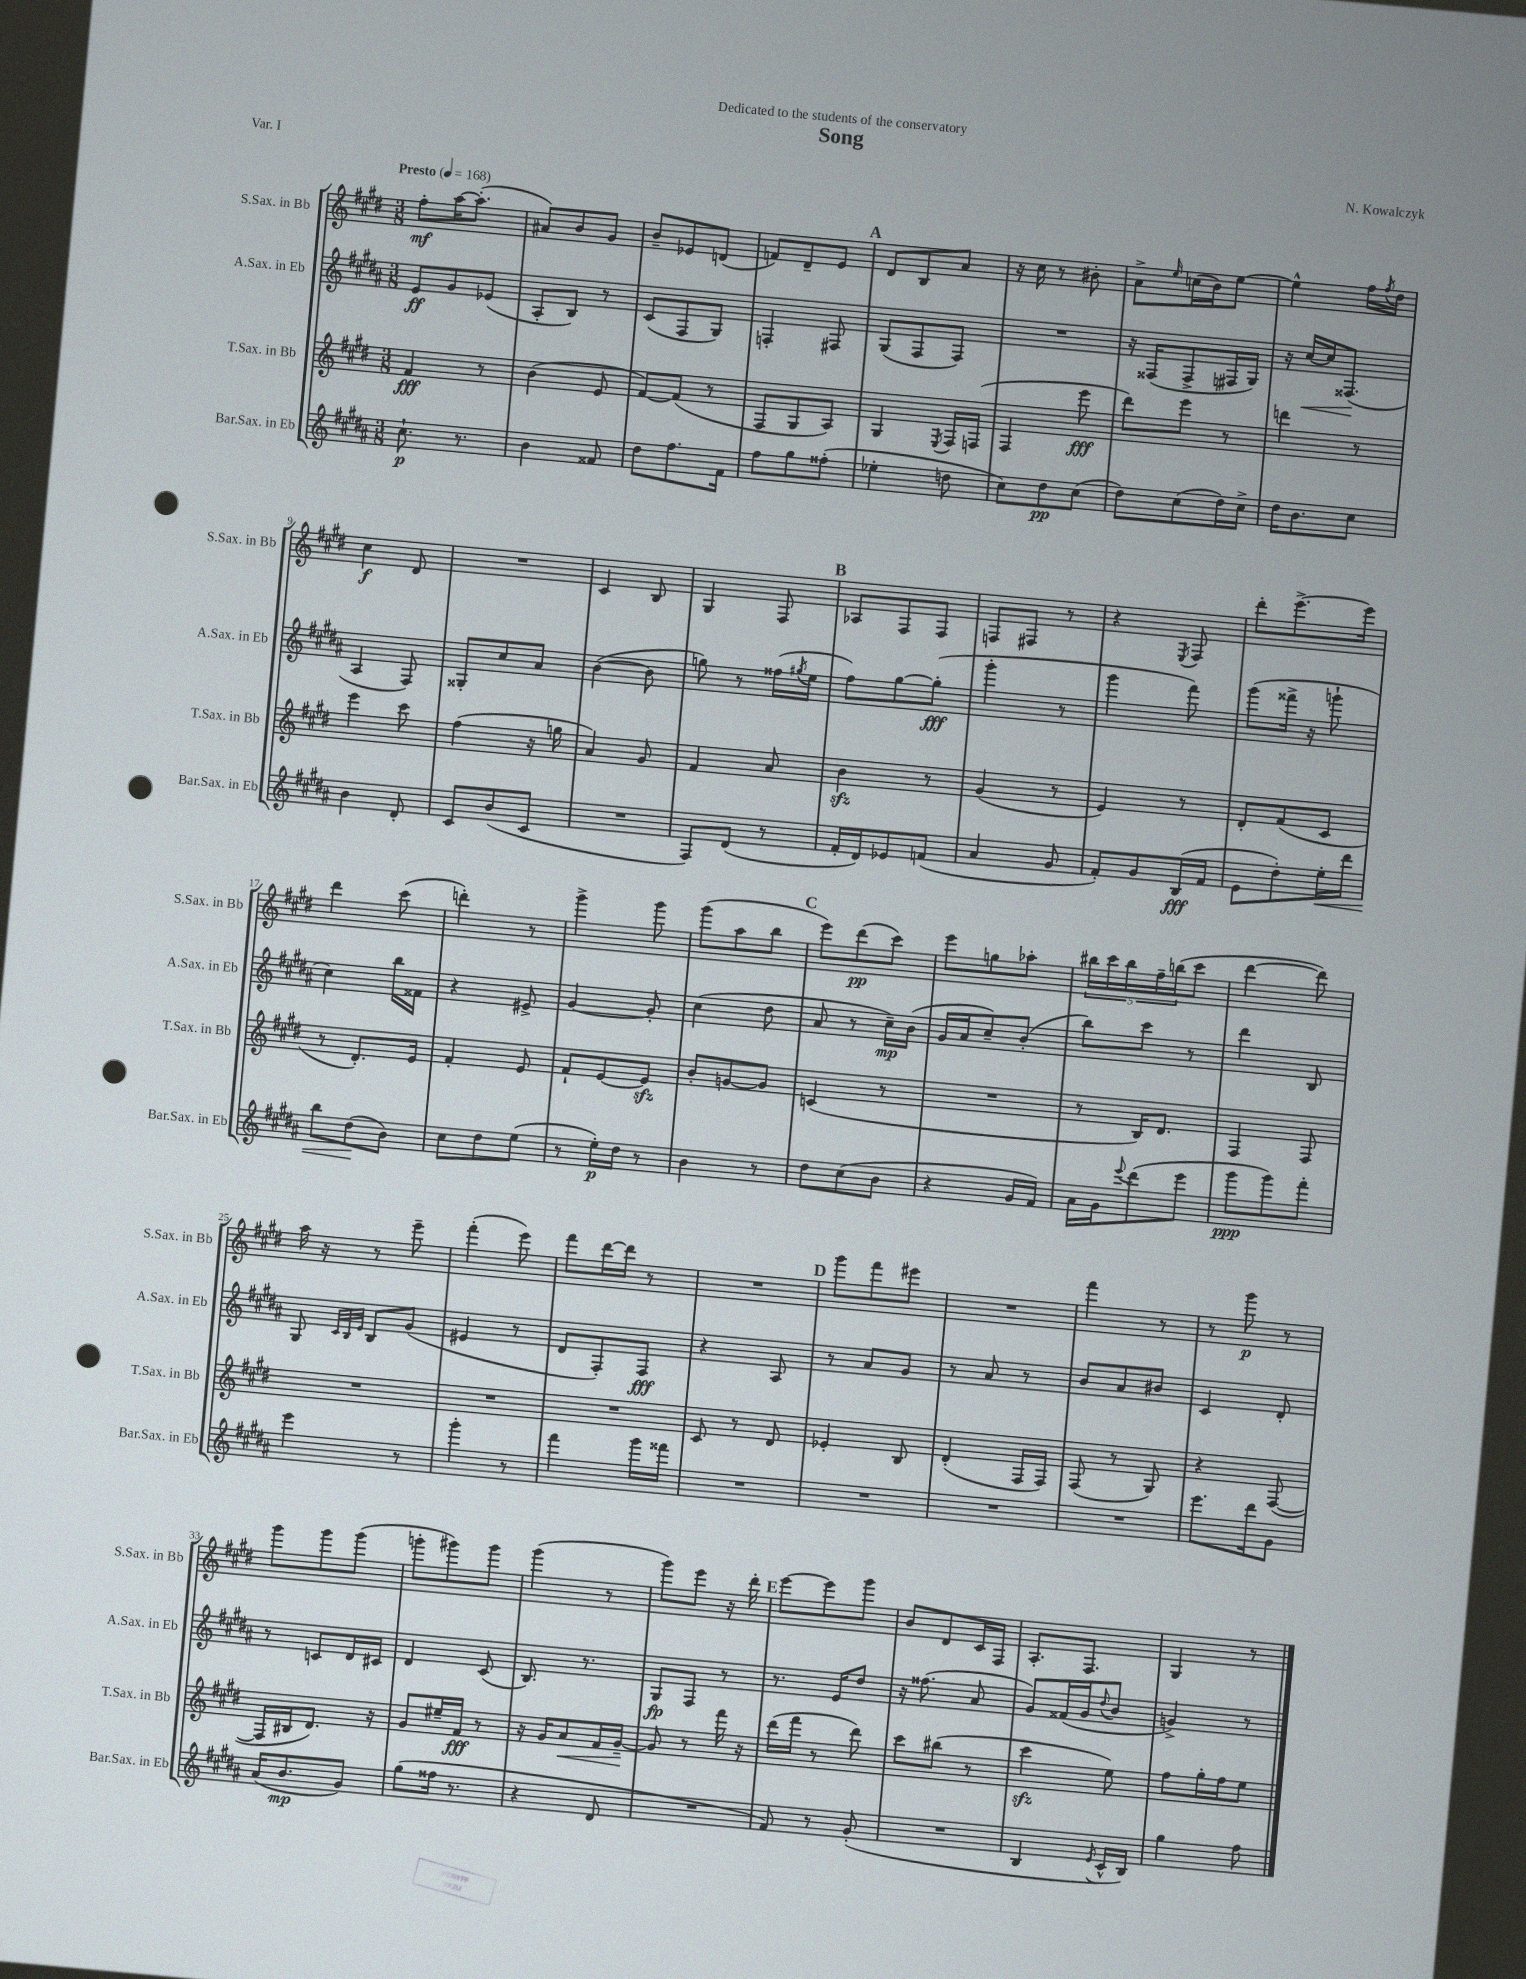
\header { title = "Song" composer = "N. Kowalczyk" dedication = "Dedicated to the students of the conservatory" piece = "Var. I" }
<<
\new StaffGroup <<
\new Staff = "s0" \with { instrumentName = "S.Sax. in Bb" shortInstrumentName = "S.Sax. in Bb" } {
    \clef treble \key e \major \numericTimeSignature \time 3/8 \tempo "Presto" 4 = 168
    fis''8-.\mf a''16~ a''8.-.( |
    ais'8) b'8 gis'8 |
    b'8-- ees'8 d'8( |
    f'8) dis'8-- e'8 |
    \mark \markup { \bold "A" } dis'8 b8 a'8 |
    r16 cis''16 r8 bis'8-. |
    a'8-> \grace { e''16 } c''16( b'16) e''8~ |
    e''4-^ fis''16 \acciaccatura { fis''8 } dis''16 |
    cis''4\f dis'8 |
    R4. |
    cis'4 b8 |
    gis4 fis8 |
    \mark \markup { \bold "B" } aes8 fis8 fis8 |
    f8 fis8 r8 |
    r4 \acciaccatura { e8 } fis8 |
    dis'''8-. e'''8.~-> e'''16 |
    dis'''4 cis'''8( |
    d'''4-.) r8 |
    gis'''4-> gis'''8 |
    gis'''8( a''8 b''8 |
    \mark \markup { \bold "C" } e'''8) dis'''8\pp( cis'''8) |
    e'''8 g''8 aes''8-. |
    \tuplet 5/4 { bis''16 cis'''16 bis''16 fis''16-- b''16( } cis'''8 |
    dis'''4~ dis'''8) |
    a''16 r16 r8 e'''8-- |
    fis'''4-.( e'''8) |
    fis'''8 dis'''16~ dis'''16 r8 |
    R4. |
    \mark \markup { \bold "D" } gis'''8 fis'''8 eis'''8 |
    R4. |
    fis'''4 r8 |
    r8 gis'''8\p r8 |
    gis'''8 gis'''8 gis'''8( |
    g'''8-. gis'''8) gis'''8 |
    gis'''4( r8 |
    gis'''8) e'''8 r16 dis'''16-. |
    \mark \markup { \bold "E" } e'''8~ e'''8 gis'''8 |
    b'8 dis'8 cis'16 fis16 |
    a8.-. fis8. |
    gis4 r8 \bar "|." |
}
\new Staff = "s1" \with { instrumentName = "A.Sax. in Eb" shortInstrumentName = "A.Sax. in Eb" } {
    \clef treble \key b \major \numericTimeSignature \time 3/8
    e'8\ff gis'8 ees'8( |
    ais8-. b8) r8 |
    cis'8( fis8 gis8) |
    f4-. fis8 |
    \mark \markup { \bold "A" } gis8( fis8 fis8) |
    R4. |
    r16 fisis16( fisis8-> fis16 gis16) |
    r16 cis''16~\< cis''16 fisis8.\!( |
    ais4 fis8) |
    gisis8-. cis''8 ais'8 |
    b'4~( b'8 |
    g''8) r8 fisis''16( \acciaccatura { gis''8 } e''16 |
    \mark \markup { \bold "B" } fis''8) gis''8~ gis''8-.\fff( |
    gis'''4-. r8 |
    gis'''4 fis'''8) |
    gis'''8( fisis'''16-> r16 g'''8-! |
    cis''4) b''16 fisis'16 |
    r4 eis'8-> |
    gis'4~ gis'8-. |
    cis''4( dis''8 |
    \mark \markup { \bold "C" } ais'8 r8 cis''16--\mp) b'16( |
    gis'16 ais'16 cis''8--) b'8-.( |
    b''8) cis'''8 r8 |
    dis'''4 b8 |
    gis8 \grace { cis'32 b32 e'32 } b8 gis'8( |
    eis'4 r8 |
    dis'8 fis8-.) fis8\fff |
    r4 ais8 |
    \mark \markup { \bold "D" } r8 ais'8 gis'8 |
    r8 ais'8 r8 |
    b'8 ais'8 bis'8 |
    cis'4 dis'8-. |
    r8 c'8 dis'16 cis'16 |
    dis'4 cis'8( |
    b8.) r8. |
    gis8\fp fis8 r8 |
    \mark \markup { \bold "E" } r8. e'16 dis''8 |
    r16 fisis''8.( ais'8 |
    gis'8) fisis'16( gis'16 \appoggiatura { dis''8 } b'8 |
    g'4->) r8 \bar "|." |
}
\new Staff = "s2" \with { instrumentName = "T.Sax. in Bb" shortInstrumentName = "T.Sax. in Bb" } {
    \clef treble \key e \major \numericTimeSignature \time 3/8
    fis'4\fff r8 |
    b'4( e'8 |
    fis'8~) fis'8( r8 |
    fis8 gis8 a8) |
    \mark \markup { \bold "A" } gis4 \acciaccatura { e8 } fis16 f16( |
    fis4 e'''8\fff |
    dis'''8) e'''8 r8 |
    d'''4 r8 |
    e'''4 cis'''8 |
    fis''4( r16 g''16 |
    a'4) gis'8 |
    fis'4 a'8 |
    \mark \markup { \bold "B" } b'4\sfz r8 |
    gis'4( r8 |
    e'4) r8 |
    dis'8-. fis'8( cis'8 |
    r8 dis'8.-.) e'16 |
    fis'4-. e'8 |
    fis'8-! e'8~ e'8\sfz |
    b'8-. g'8~ g'8 |
    \mark \markup { \bold "C" } c'4( r8 |
    R4. |
    r8 b16) dis'8. |
    fis4 fis8 |
    R4. |
    R4. |
    R4. |
    cis'8 r8 dis'8 |
    \mark \markup { \bold "D" } ees'4-. b8 |
    dis'4-.( fis16 fis16) |
    fis8( r8 gis8) |
    r4 fis8~( |
    fis16 bis16 dis'8.) r16 |
    gis'8 eis''16-- fis'16\fff r8 |
    r16 gis'16 a'8\< fis'16 gis'16~--\! |
    gis'8 r8 fis'''16 r16 |
    \mark \markup { \bold "E" } dis'''16( fis'''16 r8 dis'''8) |
    cis'''8 bis''8( r8 |
    cis'''4\sfz e''8) |
    fis''8 gis''16-. fis''16 e''8 \bar "|." |
}
\new Staff = "s3" \with { instrumentName = "Bar.Sax. in Eb" shortInstrumentName = "Bar.Sax. in Eb" } {
    \clef treble \key b \major \numericTimeSignature \time 3/8
    cis''8.-!\p r8. |
    b'4 fisis'8 |
    dis''8 fis''8. fis'16 |
    fis''8 gis''8 fisis''8-.( |
    \mark \markup { \bold "A" } ees''4-. d''8 |
    cis''8) dis''8\pp cis''8( |
    dis''8) cis''8( dis''16) cis''16-> |
    dis''16 b'8. cis''8 |
    b'4 dis'8-. |
    cis'8 b'8( cis'8 |
    R4. |
    fis8) dis'8( r8 |
    \mark \markup { \bold "B" } fis'16-. dis'16) ees'8 f'8( |
    ais'4 gis'8 |
    fis'8-.) gis'8 b16\fff( fis'16 |
    e'8 dis''8-.) e''16-.\< dis'''16 |
    b''8 dis''8\!( b'8) |
    cis''8 dis''8 e''8( |
    r8 e''16-.\p) dis''16 r8 |
    b'4 r8 |
    \mark \markup { \bold "C" } dis''8 cis''8( b'8 |
    r4 gis'16 fis'16) |
    ais'16 gis'16 \appoggiatura { e'''8 } dis'''8( e'''8 |
    gis'''8\ppp gis'''8) fis'''8-. |
    e'''4 r8 |
    gis'''4-. r8 |
    fis'''4 gis'''16 fisis'''16 |
    R4. |
    \mark \markup { \bold "D" } R4. |
    R4. |
    R4. |
    e'''8. dis'''16 gis'8 |
    ais'16( b'8.\mp gis'8) |
    gis''8( fisis''16 r8. |
    r4 dis'8 |
    R4. |
    \mark \markup { \bold "E" } fis'8) r8 gis'8-.( |
    R4. |
    b4 \acciaccatura { e'8 } cis'16-^ b16) |
    gis''4 fis''8 \bar "|." |
}
>>
>>
